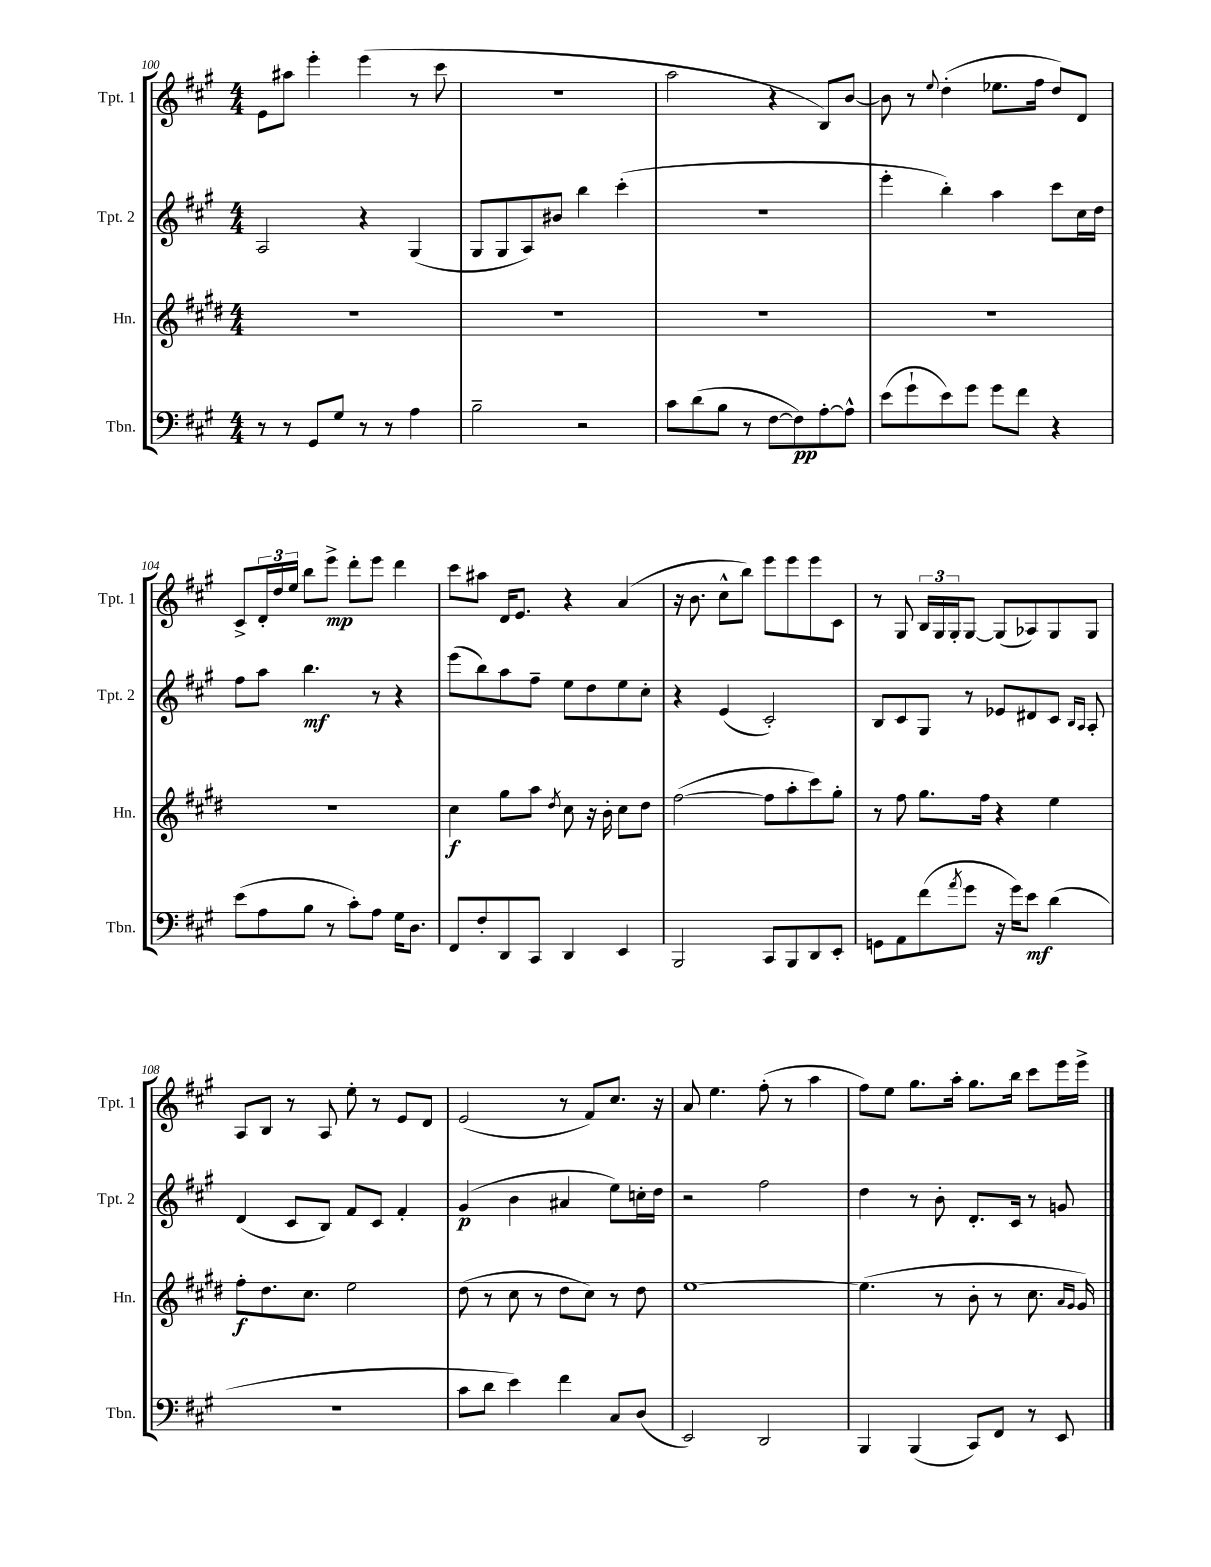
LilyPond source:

<<
\new StaffGroup <<
\new Staff = "s0" \with { instrumentName = "Tpt. 1" shortInstrumentName = "Tpt. 1" } {
    \clef treble \key a \major \numericTimeSignature \time 4/4
    e'8 ais''8 e'''4-. e'''4( r8 cis'''8 |
    R1 |
    a''2 r4 b8) b'8~ |
    b'8 r8 \appoggiatura { e''8 } d''4-.( ees''8. fis''16 d''8) d'8 |
    cis'8-> \tuplet 3/2 { d'16-. d''16 e''16 } b''8 e'''8->\mp d'''8-. e'''8 d'''4 |
    cis'''8 ais''8 d'16 e'8. r4 a'4( |
    r16 b'8. cis''8-^ b''8) e'''8 e'''8 e'''8 cis'8 |
    r8 gis8 \tuplet 3/2 { b16 gis16 gis16-. } gis8~ gis8( aes8) gis8 gis8 |
    a8 b8 r8 a8 e''8-. r8 e'8 d'8 |
    e'2( r8 fis'8) cis''8. r16 |
    a'8 e''4. fis''8-.( r8 a''4 |
    fis''8) e''8 gis''8. a''16-. gis''8. b''16 cis'''8 e'''16 e'''16-> \bar "|." |
}
\new Staff = "s1" \with { instrumentName = "Tpt. 2" shortInstrumentName = "Tpt. 2" } {
    \clef treble \key a \major \numericTimeSignature \time 4/4
    a2 r4 gis4( |
    gis8 gis8 a8) bis'8 b''4 cis'''4-.( |
    R1 |
    e'''4-. b''4-.) a''4 cis'''8 cis''16 d''16 |
    fis''8 a''8 b''4.\mf r8 r4 |
    e'''8( b''8) a''8 fis''8-- e''8 d''8 e''8 cis''8-. |
    r4 e'4( cis'2-.) |
    b8 cis'8 gis8 r8 ees'8 dis'8 cis'8 \grace { b16 a16 } a8-. |
    d'4( cis'8 b8) fis'8 cis'8 fis'4-. |
    gis'4\p( b'4 ais'4 e''8) c''16-. d''16 |
    r2 fis''2 |
    d''4 r8 b'8-. d'8.-. cis'16 r8 g'8 \bar "|." |
}
\new Staff = "s2" \with { instrumentName = "Hn." shortInstrumentName = "Hn." } {
    \clef treble \key e \major \numericTimeSignature \time 4/4
    R1 |
    R1 |
    R1 |
    R1 |
    R1 |
    cis''4\f gis''8 a''8 \acciaccatura { dis''8 } cis''8 r16 b'16-. cis''8 dis''8 |
    fis''2~( fis''8 a''8-. cis'''8) gis''8-. |
    r8 fis''8 gis''8. fis''16 r4 e''4 |
    fis''8-.\f dis''8. cis''8. e''2 |
    dis''8( r8 cis''8 r8 dis''8 cis''8) r8 dis''8 |
    e''1~ |
    e''4.( r8 b'8-. r8 cis''8. \grace { a'16 gis'16 } gis'16) \bar "|." |
}
\new Staff = "s3" \with { instrumentName = "Tbn." shortInstrumentName = "Tbn." } {
    \clef bass \key a \major \numericTimeSignature \time 4/4
    r8 r8 gis,8 gis8 r8 r8 a4 |
    b2-- r2 |
    cis'8 d'8( b8 r8 fis8~ fis8\pp) a8~-. a8-^ |
    e'8( gis'8-! e'8) gis'8 gis'8 fis'8 r4 |
    e'8( a8 b8 r8 cis'8-.) a8 gis16 d8. |
    fis,8 fis8-. d,8 cis,8 d,4 e,4 |
    b,,2 cis,8 b,,8 d,8 e,8-. |
    g,8 a,8 fis'8( \acciaccatura { a'8 } gis'8 r16 gis'16) e'8\mf d'4( |
    R1 |
    cis'8 d'8 e'4) fis'4 cis8 d8( |
    e,2) d,2 |
    b,,4 b,,4( cis,8) fis,8 r8 e,8 \bar "|." |
}
>>
>>
\layout { \context { \Score currentBarNumber = #100 } }
